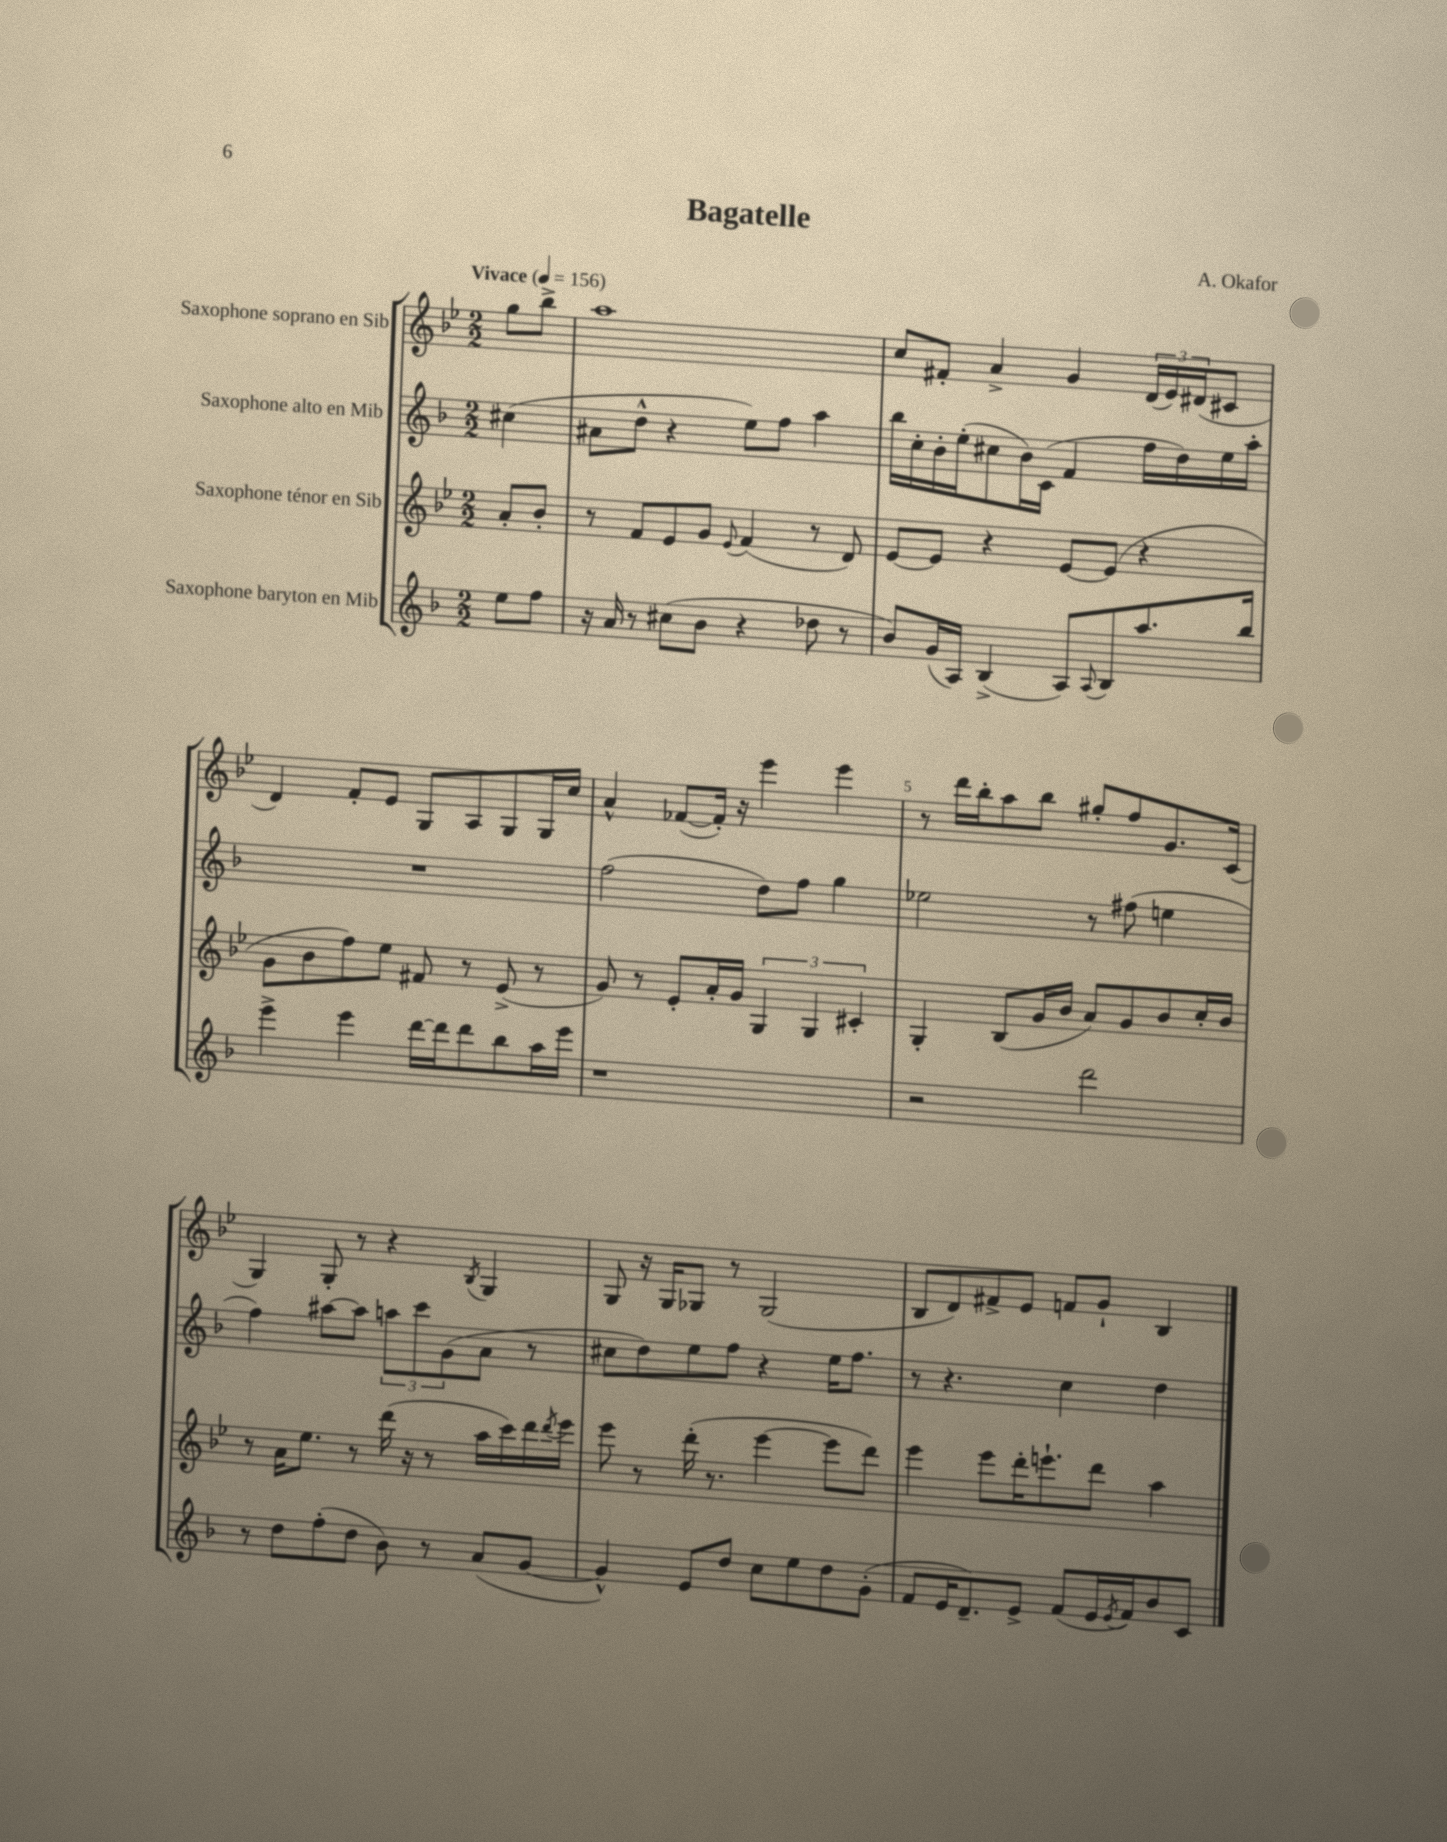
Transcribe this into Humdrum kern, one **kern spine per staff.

**kern	**kern	**kern	**kern
*part4	*part3	*part2	*part1
*staff4	*staff3	*staff2	*staff1
*I"Saxophone baryton en Mib	*I"Saxophone ténor en Sib	*I"Saxophone alto en Mib	*I"Saxophone soprano en Sib
*clefG2	*clefG2	*clefG2	*clefG2
*k[b-]	*k[b-e-]	*k[b-]	*k[b-e-]
*M2/2	*M2/2	*M2/2	*M2/2
*MM156	*MM156	*MM156	*MM156
=	=	=	=
!	!	!	!LO:TX:a:B:t=Vivace
8ee\L	8a'/L	(4cc#X\	8gg\L
8ff\J	8b-'/J	.	8bb-^\J
=1	=1	=1	=1
16r	8r	8a#X\L	1aa
16a/	.	.	.
8r	8f/L	8dd^^\J	.
(8cc#X\L	8e-/	4r	.
8b-\J	8g/J	.	.
.	8qqe-/	.	.
4r	(4f/	8ee\L)	.
.	.	8ff\J	.
8dd-X\	8r	4aa\	.
8r	8d/)	.	.
=2	=2	=2	=2
8b-/L)	[8e-/L	16bb-\LL	8cc/L
.	.	16cc'\	.
(16g/L	8e-/J]	16b-'\	8f#X'/J
16A/JJ)	.	(16ee'\J	.
(4B-^/	4r	8cc#X\	4a^/
.	.	16b-\L)	.
.	.	(16c\JJ	.
8A/L)	[8e-/L	4f/	4g/
8qqA/	.	.	.
8B-/	(8e-/J]	.	.
8.aa/	4r	16ff\LL	(24d/LL
.	.	.	24e-/)
.	.	16dd\)	.
.	.	.	(24d#X/J
.	.	16ee\	8c#X/J
16bb-/Jk	.	16aa'\JJ	.
!!LO:LB:g=z
=3	=3	=3	=3
4eee^\	8g\L	1r	4d/)
.	8b-\	.	.
4eee\	8ff\)	.	8f'/L
.	8ee-\J	.	8e-/J
[16ddd\LL	8f#X/	.	8G/L
16ddd\J]	.	.	.
8ddd\	8r	.	8A/
8bb-\	(8e-^/	.	8G/
16aa\L	8r	.	16G/L
16eee\JJ	.	.	16cc/JJ
=4	=4	=4	=4
1r	8g/)	(2ff\	4a^^/
.	8r	.	.
.	8e-'/L	.	([8f-X/L
.	16a'/L	.	16f-'/Jk])
.	16g/JJ	.	16r
.	6G/	8dd\L)	4eee-\
.	.	8ff\J	.
.	6G/	.	.
.	.	4gg\	4eee-\
.	6c#X'/	.	.
=5	=5	=5	=5
2r	4G'/	2ee-X\	8r
.	.	.	16ddd\LL
.	.	.	16bb-'\J
.	(8B-/L	.	8aa\
.	16g/L	.	8bb-\J
.	16b-/JJ	.	.
2ddd\	8a/L)	8r	8gg#X'/L
.	8g/	(8ff#X\	8ff/
.	8b-/	4een\	8.g/
.	16cc'/L	.	.
.	16b-/JJ	.	(16c/Jk
!!LO:LB:g=z
=6	=6	=6	=6
8r	8r	4ff\)	4G/)
8dd\L	16a\KL	.	.
.	8.ee-\J	.	.
(8ff'\	.	[8aa#X\L	8G'/
8dd\J	8r	8aa#\J]	8r
8b-\)	(16ddd\	12aan\L	4r
.	16r	.	.
.	.	12ccc\	.
8r	8r	.	.
.	.	(12g\	.
.	.	.	8qB-/
(8a/L	16aa\LL	8a\J	4G/
.	16ccc\)	.	.
[8g/J	16ddd\	8r	.
.	8qddd/	.	.
.	16eee-\JJ	.	.
=7	=7	=7	=7
4g^^/])	8eee-\	8cc#X\L	8G/
.	8r	8dd\)	16r
.	.	.	16G/KL
8e/L	(16ddd'\	8ee\	8G-X/J
.	8.r	.	.
8dd/J	.	8ff\J	8r
8cc\L	[4eee-\	4r	(2G-/
8ee\	.	.	.
8dd\	8eee-\L]	16ee\KL	.
.	.	8.ff\J	.
(8g'\J	8ddd\J)	.	.
=8	=8	=8	=8
8f/L	4eee-\	8r	8B-/L
16e/K	.	4.r	8d/)
8.d~/)	.	.	.
.	8eee-\L	.	8f#X^/
8e^/J	16ddd'\K	.	8e-/J
.	8.eeen`\	.	.
(8f/L	.	4cc\	8fn/L
16e/L	8ddd\J	.	8g`/J
8qe/	.	.	.
16f/J)	.	.	.
8b-/	4aa\	4dd\	4B-/
8c/J	.	.	.
==	==	==	==
*-	*-	*-	*-
